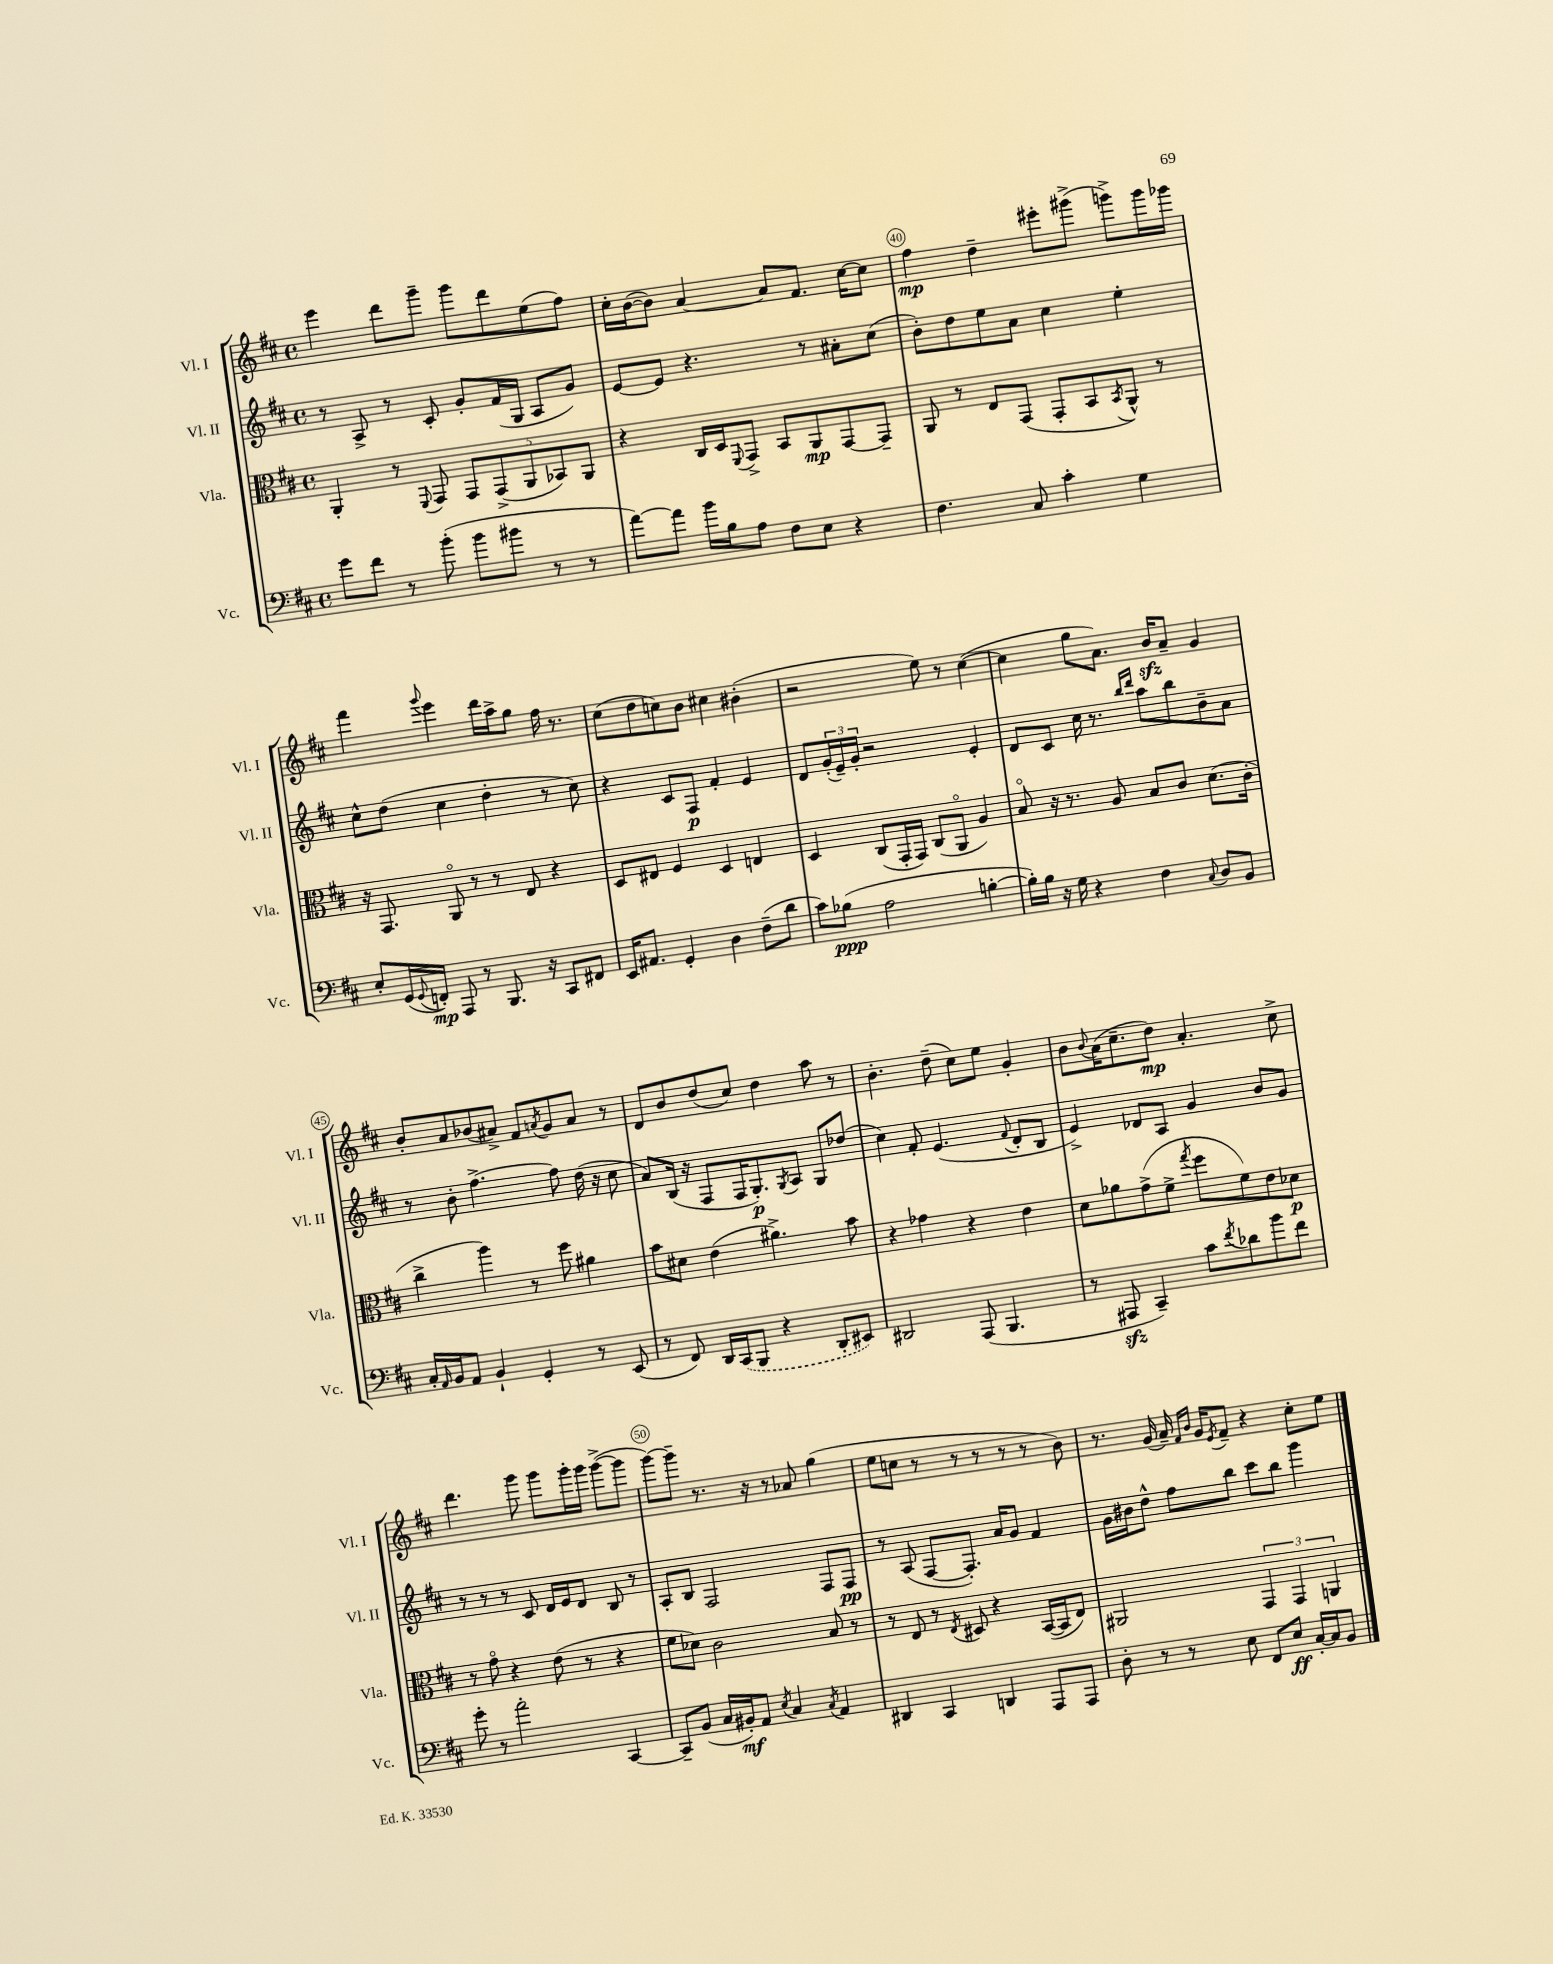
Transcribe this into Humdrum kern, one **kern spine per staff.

**kern	**dynam	**kern	**dynam	**kern	**dynam	**kern	**dynam
*part4	*part4	*part3	*part3	*part2	*part2	*part1	*part1
*staff4	*staff4	*staff3	*staff3	*staff2	*staff2	*staff1	*staff1
*I"Vc.	*	*I"Vla.	*	*I"Vl. II	*	*I"Vl. I	*
*I'Vc.	*	*I'Vla.	*	*I'Vl. II	*	*I'Vl. I	*
*clefF4	*	*clefC3	*	*clefG2	*	*clefG2	*
*k[f#c#]	*	*k[f#c#]	*	*k[f#c#]	*	*k[f#c#]	*
*M4/4	*	*M4/4	*	*M4/4	*	*M4/4	*
*met(c)	*	*met(c)	*	*met(c)	*	*met(c)	*
=38	=38	=38	=38	=38	=38	=38	=38
8g\L	.	4AA'/	.	8r	.	4eee\	.
8f#\J	.	.	.	8A^/	.	.	.
8r	.	8r	.	8r	.	8ddd\L	.
.	.	8qqFF#/	.	.	.	.	.
(8b'\	.	8GG/	.	8c#'/	.	8ggg~\J	.
8b\L	.	10GG/L	.	8g'/L	.	8ggg\L	.
.	.	(10GG^/	.	.	.	.	.
8b#X\J	.	.	.	(16f#/L	.	8ddd\	.
.	.	.	.	16G/JJ	.	.	.
.	.	10AA/	.	.	.	.	.
8r	.	.	.	8A/L	.	(8ee\	.
.	.	10BB-X/)	.	.	.	.	.
8r	.	.	.	8g/J)	.	8ff#\J)	.
.	.	10AA/J	.	.	.	.	.
=39	=39	=39	=39	=39	=39	=39	=39
[8a\L)	.	4r	.	[8e/L	.	16cc#'\LL	.
.	.	.	.	.	.	([16b\J	.
8a\J]	.	.	.	8e/J]	.	8b\J])	.
16b\LL	.	16C#/LL	.	4.r	.	[4a/	.
16B\J	.	16D/J	.	.	.	.	.
.	.	8qqFF#/	.	.	.	.	.
8A\J	.	8GG^/J	.	.	.	.	.
8F#\L	.	8BB/L	.	.	.	8a/L]	.
8E\J	.	8AA/	mp	8r	.	8.f#/J	.
4r	.	[8GG/	.	8a#X'\L	.	.	.
.	.	.	.	.	.	[16cc#\KL	.
.	.	8GG~/J]	.	(8cc#\J	.	8cc#\J]	.
=40	=40	=40	=40	=40	=40	=40	=40
4.F#\	.	8AA/	.	8b'\L)	.	4ff#\	mp
.	.	8r	.	8dd\	.	.	.
.	.	8E/L	.	8ee\	.	4dd~\	.
8C#/	.	(8GG/J	.	8a\J	.	.	.
4c#'\	.	8GG'/L	.	4cc#\	.	8eee#X'\L	.
.	.	8BB/	.	.	.	(8ggg#X^\J	.
.	.	8qBB/	.	.	.	.	.
4G\	.	8AA^^/J)	.	4ee'\	.	8gggn^\L)	.
.	.	8r	.	.	.	16ggg\L	.
.	.	.	.	.	.	16ggg-X\JJ	.
!!LO:LB:g=z
=41	=41	=41	=41	=41	=41	=41	=41
8E'/L	.	16r	.	8cc#^^\L	.	4fff#\	.
.	.	8.GG/	.	.	.	.	.
(16GG/L	.	.	.	(8dd\J	.	.	.
8qqGG/	.	.	.	.	.	.	.
16FFn'/JJ)	mp	.	.	.	.	.	.
.	.	.	.	.	.	8qqggg/	.
8AAA/	.	8AA/	.	4cc#\	.	4eee\	.
8r	.	8r	.	.	.	.	.
8.BBB/	.	8r	.	4dd'\	.	16ddd\LL	.
.	.	.	.	.	.	16aa^\J	.
.	.	8E/	.	.	.	8gg\J	.
16r	.	.	.	.	.	.	.
8CC#/L	.	4r	.	8r	.	16ff#\	.
.	.	.	.	.	.	8.r	.
8FF#X/J	.	.	.	8cc#\)	.	.	.
=42	=42	=42	=42	=42	=42	=42	=42
16EE/KL	.	8D/L	.	4r	.	(8cc#\L	.
8.AA#X/J	.	.	.	.	.	.	.
.	.	8E#X/J	.	.	.	8dd\	.
4GG'/	.	4F#/	.	8c#/L	.	8ccn\)	.
.	.	.	.	8F#/J	p	8b\J	.
4D\	.	4D/	.	4f#'/	.	4cc#X\	.
(8F#~\L	.	4En/	.	4e/	.	(4b#X'\	.
8d\J	.	.	.	.	.	.	.
=43	=43	=43	=43	=43	=43	=43	=43
8c#\L)	.	4D/	.	8d/L	.	2r	.
(8B-X\J	ppp	.	.	(24g'/L	.	.	.
.	.	.	.	24e~/)	.	.	.
.	.	.	.	24g'/JJ	.	.	.
2A\	.	(8C#/L	.	2r	.	.	.
.	.	16GG'/L	.	.	.	.	.
.	.	16GG/JJ)	.	.	.	.	.
.	.	(8C#/L	.	.	.	8ee\)	.
.	.	8AA/J	.	.	.	8r	.
[4Bn'\	.	4A/)	.	4e'/	.	([4cc#\	.
=44	=44	=44	=44	=44	=44	=44	=44
16B'\LL])	.	8B/	.	8d/L	.	4cc#\]	.
16B\JJ	.	.	.	.	.	.	.
16r	.	16r	.	8c#/J	.	.	.
16G\	.	8.r	.	.	.	.	.
4r	.	.	.	16cc#\	.	8gg\L	.
.	.	.	.	8.r	.	.	.
.	.	8A/	.	.	.	8.a\J)	.
.	.	.	.	16qqbb/LL	.	.	.
.	.	.	.	16qqddd/JJ	.	.	.
4F#\	.	8B/L	.	8aa\L	.	.	.
.	.	.	.	.	.	16bzz/KL	.
.	.	8c#/J	.	8bb\	.	8a~/J	.
8qqC#/	.	.	.	.	.	.	.
8D/L	.	(8.d\L	.	8b~\	.	4g/	.
8BB/J	.	.	.	8a\J	.	.	.
.	.	16c#'\Jk	.	.	.	.	.
!!LO:LB:g=z
=45	=45	=45	=45	=45	=45	=45	=45
16C#'/LL	.	4cc#^\	.	8r	.	8b'/L	.
16qqAA/	.	.	.	.	.	.	.
16BB/J	.	.	.	.	.	.	.
8AA/J	.	.	.	8b'\	.	8a/	.
4BB`/	.	4aa\)	.	[4.ff#^\	.	(8b-X/	.
.	.	.	.	.	.	8a#X^/J)	.
4GG'/	.	8r	.	.	.	8f#/L	.
.	.	.	.	.	.	8qan/	.
.	.	8ff#\	.	8ff#\]	.	8g/	.
8r	.	4a#X\	.	(16dd\	.	8a/J	.
.	.	.	.	16r	.	.	.
(8EE/	.	.	.	8cc#\	.	8r	.
=46	=46	=46	=46	=46	=46	=46	=46
8r	.	8b\L	.	8a/L)	.	8d/L	.
8FF#/)	.	8d#X\J	.	(16B/Jk	.	8b/	.
.	.	.	.	16r	.	.	.
16DD/LL	.	(4e\	.	8F#/L	.	(8dd/	.
(16CC#/J	.	.	.	.	.	.	.
8BBB/J	.	.	.	16F#/K	.	8cc#/J)	.
.	.	.	.	8.G'/)	p	.	.
4r	.	4.a#X^\)	.	.	.	4dd\	.
.	.	.	.	8qG/	.	.	.
.	.	.	.	8A/J	.	.	.
8DD'/L	.	.	.	8G/L	.	8aa\	.
8EE#X/J)	.	8b\	.	(8dd-X/J	.	8r	.
=47	=47	=47	=47	=47	=47	=47	=47
2DD#X/	.	4r	.	4cc#\)	.	4.b'\	.
.	.	4g-X\	.	8f#'/	.	.	.
.	.	.	.	(4.e/	.	(8dd~\	.
(8AAA/	.	4r	.	.	.	8cc#\L)	.
4.BBB/	.	.	.	.	.	8ee\J	.
.	.	.	.	8qqf#/	.	.	.
.	.	4e\	.	8d'/L	.	4g'/	.
.	.	.	.	8B/J	.	.	.
=48	=48	=48	=48	=48	=48	=48	=48
8r	.	8d\L	.	4e^/)	.	8b\L	.
.	.	.	.	.	.	8qqb/	.
8AAA#Xzz/	.	8a-X\	.	.	.	(16a\K	.
.	.	.	.	.	.	8.cc#~\	.
4CC#~/)	.	(8g^\	.	8d-X/L	.	.	.
.	.	8f#^\J	.	8A/J	.	8dd\J)	mp
.	.	8qgg/	.	.	.	.	.
8c#\L	.	8ff#\L	.	4g/	.	4.a'/	.
8qf#/	.	.	.	.	.	.	.
8d-X\	.	8f#\)	.	.	.	.	.
8b\	.	8e\	.	8b/L	.	.	.
8f#\J	.	8d-X\J	p	8g/J	.	8cc#^\	.
!!LO:LB:g=z
=49	=49	=49	=49	=49	=49	=49	=49
8g'\	.	8r	.	8r	.	4.ddd\	.
8r	.	8g\	.	8r	.	.	.
2a'\	.	4r	.	8r	.	.	.
.	.	.	.	8c#/	.	8ggg\	.
.	.	(8e\	.	16d/LL	.	8ggg\L	.
.	.	.	.	16e/J	.	.	.
.	.	8r	.	8d/J	.	16ggg'\L	.
.	.	.	.	.	.	16ggg\JJ	.
[4CC#/	.	4r	.	8B/	.	([8ggg^\L	.
.	.	.	.	8r	.	8ggg\J]	.
=50	=50	=50	=50	=50	=50	=50	=50
8CC#~/L]	.	8f#\L	.	8A'/L	.	[8ggg\L)	.
(8BB/J	.	8d-X\J)	.	8B/J	.	8ggg~\J]	.
16C#/LL	.	2c#\	.	2F#/	.	8.r	.
16BB#X'/J)	mf	.	.	.	.	.	.
8AA/J	.	.	.	.	.	.	.
.	.	.	.	.	.	16r	.
8qE/	.	.	.	.	.	.	.
4C#/	.	.	.	.	.	8r	.
.	.	.	.	.	.	8a-X/	.
8qC#/	.	.	.	.	.	.	.
4AA/	.	8B/	.	8F#/L	.	(4gg\	.
.	.	8r	.	8F#/J	pp	.	.
=51	=51	=51	=51	=51	=51	=51	=51
4DD#X/	.	8r	.	8r	.	8ee\L	.
.	.	8E/	.	(8A/	.	8ccn\J	.
4CC#/	.	8r	.	[8F#/L	.	8r	.
.	.	8qE/	.	.	.	.	.
.	.	8D#X/	.	8.F#'/J])	.	8r	.
4DDn/	.	4r	.	.	.	8r	.
.	.	.	.	16a/KL	.	.	.
.	.	.	.	8g/J	.	8r	.
8AAA/L	.	([16BB/LL	.	4f#/	.	8r	.
.	.	16BB/J]	.	.	.	.	.
8AAA/J	.	8E/J)	.	.	.	8b\)	.
=52	=52	=52	=52	=52	=52	=52	=52
8D'\	.	2AA#X/	.	16g\LL	.	8.r	.
.	.	.	.	16b#X\J	.	.	.
8r	.	.	.	8dd^^\J	.	.	.
.	.	.	.	.	.	(16g/	.
8r	.	.	.	8ff#\L	.	16a~/)	.
.	.	.	.	.	.	16qqf#/LL	.
.	.	.	.	.	.	16qqb/JJ	.
.	.	.	.	.	.	16g/KL	.
.	.	.	.	.	.	8qe/	.
8E\	.	.	.	8bb\J	.	8f#~/J	.
8FF#/L	.	6GG/	.	8ccc#\L	.	4r	.
8E/J	ff	.	.	8bb\J	.	.	.
.	.	6GG/	.	.	.	.	.
[16C#'/LL	.	.	.	4ggg\	.	8cc#'\L	.
16C#/J]	.	.	.	.	.	.	.
.	.	6AAn/	.	.	.	.	.
8BB/J	.	.	.	.	.	8ee\J	.
==	==	==	==	==	==	==	==
*-	*-	*-	*-	*-	*-	*-	*-
